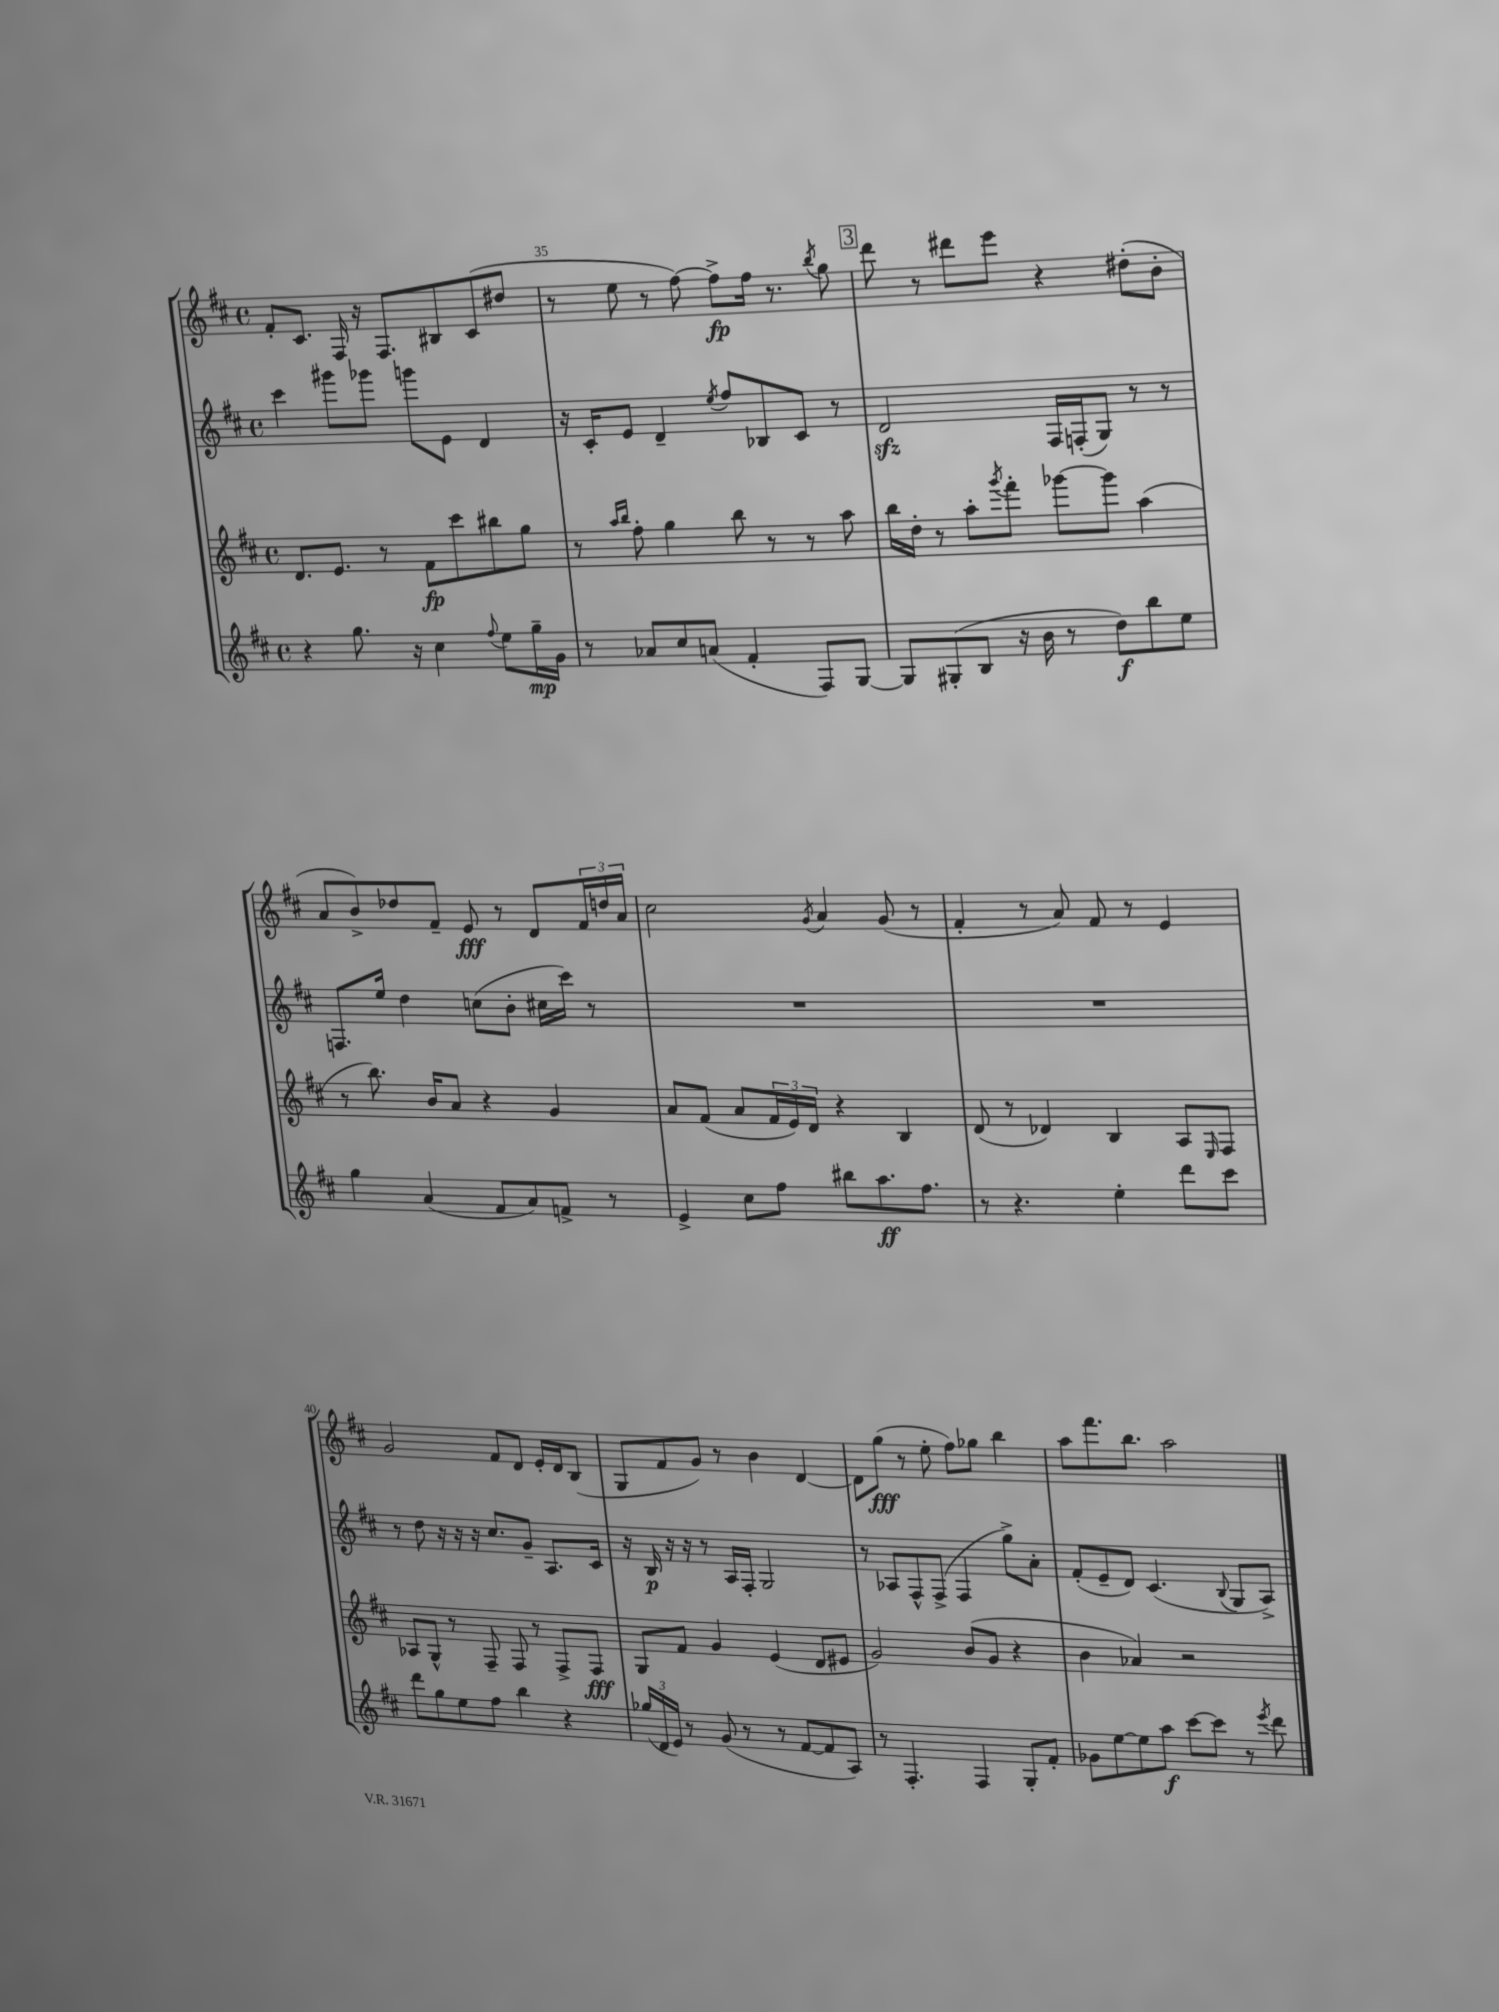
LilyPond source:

<<
\new StaffGroup <<
\new Staff = "s0" {
    \clef treble \key d \major \defaultTimeSignature \time 4/4
    fis'8-. cis'8. fis16 r16 fis8. bis8 cis'8( dis''8 |
    r8 e''8 r8 fis''8~) fis''8->\fp fis''16 r8. \acciaccatura { b''8 } g''8 |
    \mark \markup { \box "3" } d'''8 r8 dis'''8 e'''8 r4 dis''8-.( b'8-. |
    a'8 b'8->) des''8 fis'8-- e'8\fff r8 d'8 \tuplet 3/2 { fis'16 d''16 a'16 } |
    cis''2 \acciaccatura { g'8 } a'4 g'8( r8 |
    fis'4-. r8 a'8) fis'8 r8 e'4 |
    g'2 fis'8 d'8 e'16-. d'16 b8( |
    g8 fis'8 g'8) r8 b'4 d'4~ |
    d'8 g''8\fff( r8 e''8-. fis''8) ges''8 b''4 |
    a''8 fis'''8. b''8. a''2 \bar "|." |
}
\new Staff = "s1" {
    \clef treble \key d \major \defaultTimeSignature \time 4/4
    cis'''4 gis'''8 ges'''8 g'''8 e'8 d'4 |
    r16 cis'16-. e'8 d'4-- \acciaccatura { e''8 } fis''8 bes8 cis'8 r8 |
    \mark \markup { \box "3" } d'2\sfz fis16 f16-.( g8) r8 r8 |
    f8. e''16 d''4 c''8( b'8-. cis''16 cis'''16) r8 |
    R1 |
    R1 |
    r8 d''8 r16 r16 r16 cis''8. g'8-- a8. cis'16 |
    r16 b16\p r16 r16 r8 a16 fis16-. g2 |
    r8 aes8 fis8-^ fis8->( fis4 g''8->) a'8-. |
    fis'8-.( e'8-- d'8) cis'4.( \appoggiatura { b8 } g8 a8->) \bar "|." |
}
\new Staff = "s2" {
    \clef treble \key d \major \defaultTimeSignature \time 4/4
    d'8. e'8. r8 fis'8\fp cis'''8 bis''8 g''8 |
    r8 \grace { a''16 b''16 } fis''8-. g''4 b''8 r8 r8 a''8 |
    \mark \markup { \box "3" } b''16 d''16-. r8 a''8-. \acciaccatura { g'''8 } fis'''8-. ges'''8~ ges'''8 a''4( |
    r8 b''8.) b'16 a'8 r4 g'4 |
    a'8 fis'8( a'8 \tuplet 3/2 { fis'16 e'16) d'16 } r4 b4 |
    d'8( r8 des'4) b4 a8 \grace { e16 } fis8 |
    aes8 g8-^ r8 fis8-- fis8 r8 fis8-> fis8\fff |
    g8 fis'8 g'4 e'4( d'8 eis'8 |
    g'2) b'8( g'8 r4 |
    b'4 aes'4) r2 \bar "|." |
}
\new Staff = "s3" {
    \clef treble \key d \major \defaultTimeSignature \time 4/4
    r4 g''8. r16 cis''4 \appoggiatura { fis''8 } e''8 g''16--\mp g'16 |
    r8 aes'8 cis''8 a'8( fis'4-. fis8) g8~ |
    \mark \markup { \box "3" } g8 gis8-.( b8 r16 b'16 r8 d''8\f) b''8 e''8 |
    g''4 a'4( fis'8 a'8) f'8-> r8 |
    e'4-> cis''8 fis''8 bis''8 a''8.\ff fis''8. |
    r8 r4. e''4-. d'''8 cis'''8 |
    d'''8 g''8 e''8 fis''8 b''4 r4 |
    \tuplet 3/2 { ges''16( d'16 e'16) } r8 g'8( r8 r8 fis'8~ fis'8 a8) |
    r8 fis4.-. fis4 g8-. fis'8-. |
    ges'8 e''8~ e''8 a''8\f cis'''8~ cis'''8 r8 \acciaccatura { e'''8 } d'''8 \bar "|." |
}
>>
>>
\layout { \context { \Score currentBarNumber = #34 \override BarNumber.break-visibility = ##(#f #t #t) barNumberVisibility = #(every-nth-bar-number-visible 5) } }
